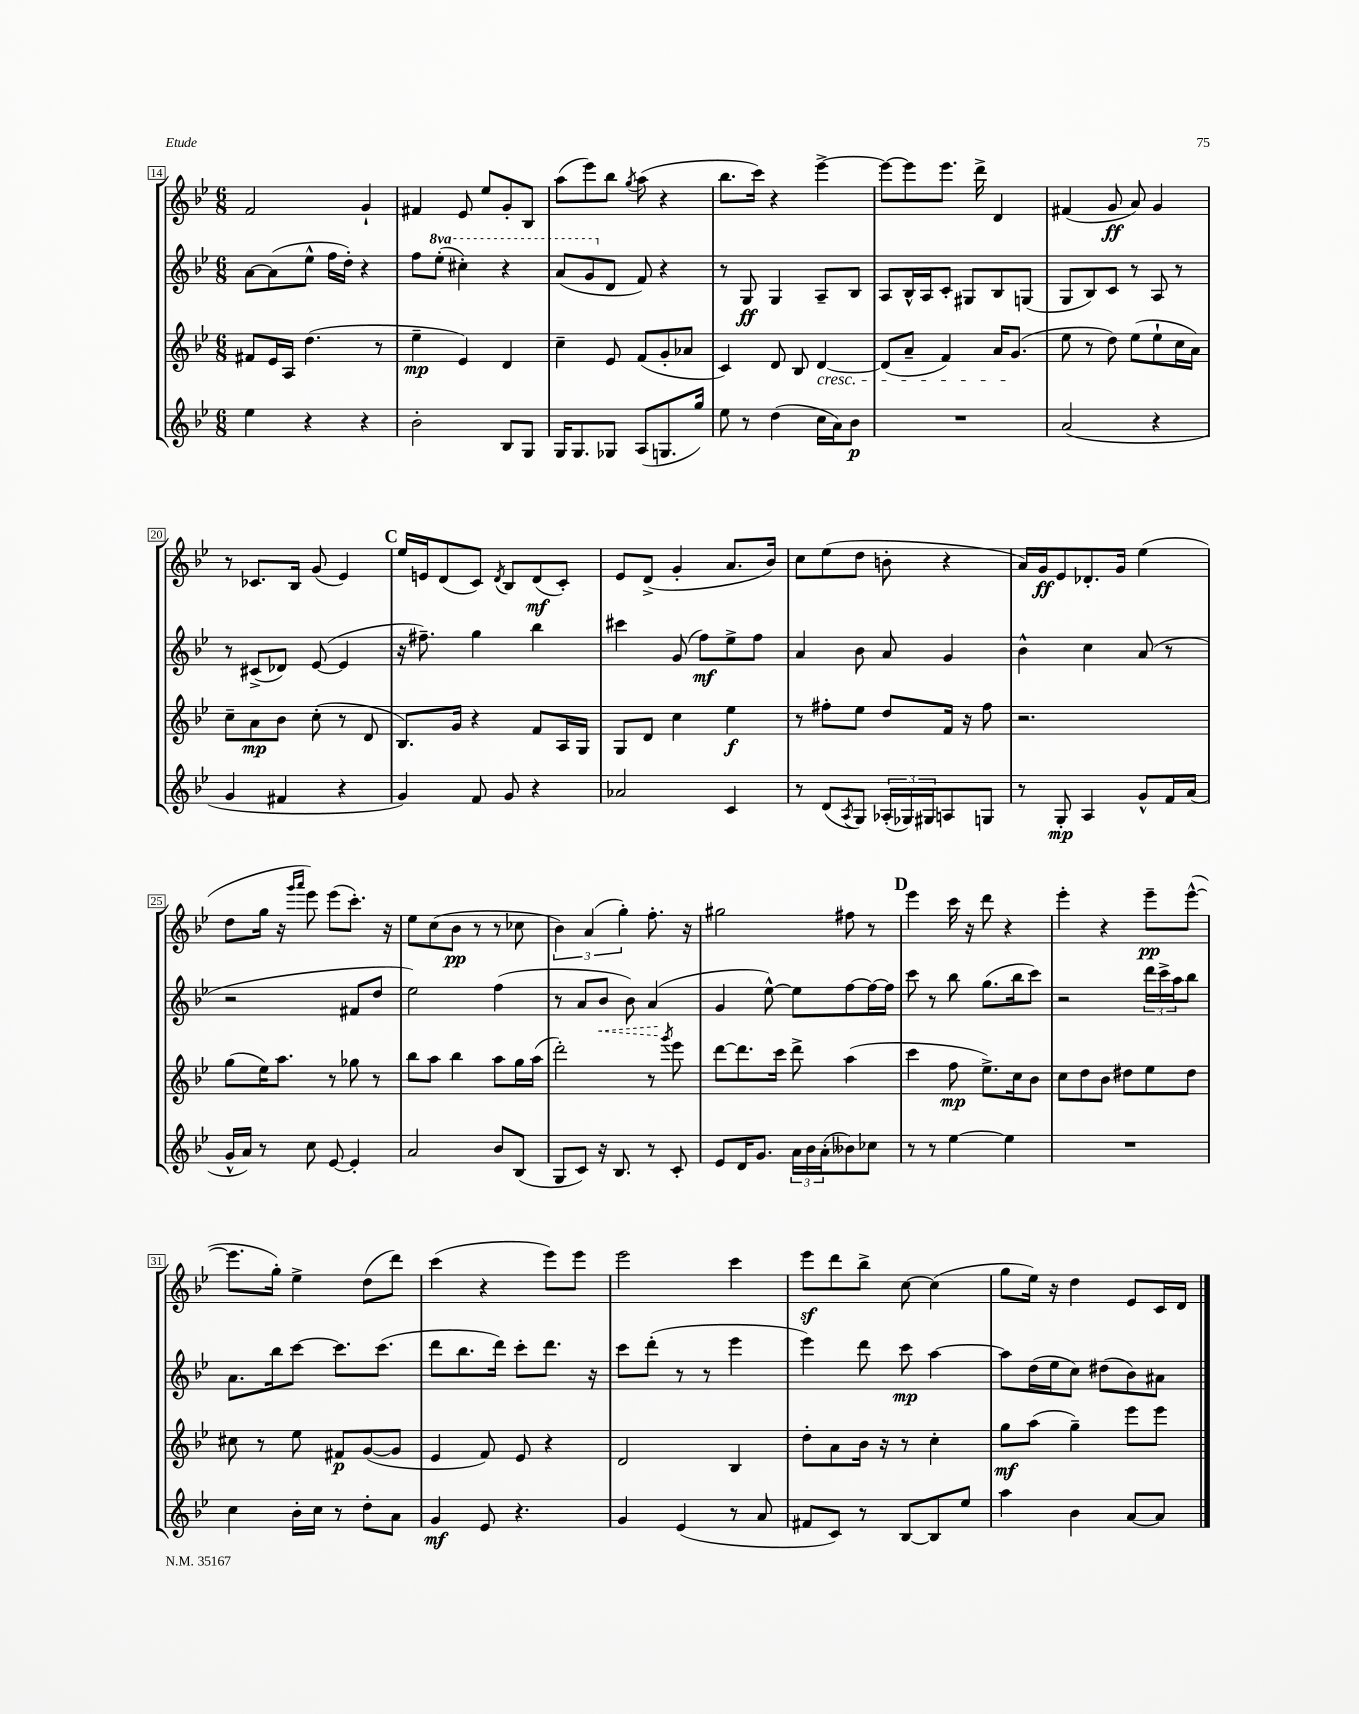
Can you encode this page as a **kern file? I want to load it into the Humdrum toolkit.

**kern	**dynam	**kern	**dynam	**kern	**dynam	**kern	**dynam
*part4	*part4	*part3	*part3	*part2	*part2	*part1	*part1
*staff4	*staff4	*staff3	*staff3	*staff2	*staff2	*staff1	*staff1
*clefG2	*	*clefG2	*	*clefG2	*	*clefG2	*
*k[b-e-]	*	*k[b-e-]	*	*k[b-e-]	*	*k[b-e-]	*
*M6/8	*	*M6/8	*	*M6/8	*	*M6/8	*
=14	=14	=14	=14	=14	=14	=14	=14
4ee-\	.	8f#X/L	.	[8a\L	.	2f/	.
.	.	16e-/L	.	(8a\]	.	.	.
.	.	16A/JJ	.	.	.	.	.
4r	.	(4.dd\	.	8ee-^^\J	.	.	.
.	.	.	.	16ff\LL	.	.	.
.	.	.	.	16dd'\JJ)	.	.	.
4r	.	.	.	4r	.	4g`/	.
.	.	8r	.	.	.	.	.
=15	=15	=15	=15	=15	=15	=15	=15
2b-'\	.	4ee-~\	mp	8ff\L	.	4f#X/	.
*	*	*	*	*8va	*	*	*
.	.	.	.	(8eee-'\J	.	.	.
.	.	4e-/)	.	4ccc#X'\)	.	8e-/	.
.	.	.	.	.	.	8ee-/L	.
8B-/L	.	4d/	.	4r	.	8g'/	.
8G/J	.	.	.	.	.	8B-/J	.
=16	=16	=16	=16	=16	=16	=16	=16
16G/KL	.	4cc~\	.	(8aa/L	.	(8aa\L	.
8.G/	.	.	.	.	.	.	.
.	.	.	.	8gg/	.	8eee-\)	.
*	*	*	*	*X8va	*	*	*
8G-X/J	.	8e-/	.	8d/J	.	8bb-\J	.
.	.	.	.	.	.	8qgg/	.
(8A/L	.	(8f/L	.	8f/)	.	(8aa\	.
8.Gn/	.	8g'/	.	4r	.	4r	.
.	.	8a-X/J	.	.	.	.	.
16gg/Jk)	.	.	.	.	.	.	.
=17	=17	=17	=17	=17	=17	=17	=17
8ee-\	.	4c/)	.	8r	.	8.bb-\L	.
8r	.	.	.	8G/	ff	.	.
.	.	.	.	.	.	16ccc\Jk)	.
(4dd\	.	8d/	.	4G/	.	4r	.
.	.	8B-/	.	.	.	.	.
!	!	!LO:TX:b:i:t=cresc.	!	!	!	!	!
16cc\LL	.	[4d/	.	8A~/L	.	[4eee-^\	.
16a\J)	.	.	.	.	.	.	.
8b-\J	p	.	.	8B-/J	.	.	.
=18	=18	=18	=18	=18	=18	=18	=18
2.r	.	(8d/L]	.	8A/L	.	8eee-\L_	.
.	.	8a~/J	.	16B-^^/L	.	8eee-\]	.
.	.	.	.	16A/J	.	.	.
.	.	4f/)	.	8c'/J	.	8.eee-\J	.
.	.	.	.	8G#X/L	.	.	.
.	.	.	.	.	.	16ddd^\	.
.	.	16a/KL	.	8B-/	.	4d/	.
.	.	(8.g/J	.	.	.	.	.
.	.	.	.	(8Gn/J	.	.	.
=19	=19	=19	=19	=19	=19	=19	=19
(2a/	.	8ee-\	.	8G/L	.	(4f#X/	.
.	.	8r	.	8B-/)	.	.	.
.	.	8dd\)	.	8c/J	.	8g/	ff
.	.	(8ee-\L	.	8r	.	8a/)	.
4r	.	8ee-`\	.	8A/	.	4g/	.
.	.	16cc\L	.	8r	.	.	.
.	.	16a\JJ)	.	.	.	.	.
!!LO:LB:g=z
=20	=20	=20	=20	=20	=20	=20	=20
4g/	.	8cc~\L	.	8r	.	8r	.
.	.	8a\	mp	(8c#X^/L	.	8.c-X/L	.
4f#X/	.	8b-\J	.	8d-X/J)	.	.	.
.	.	.	.	.	.	16B-/Jk	.
.	.	(8cc'\	.	([8e-/	.	(8g/	.
4r	.	8r	.	4e-/]	.	4e-/)	.
.	.	8d/	.	.	.	.	.
!!LO:REH:place=s1:t=C
=21	=21	=21	=21	=21	=21	=21	=21
4g/)	.	8.B-/L)	.	16r	.	16ee-/LL	.
.	.	.	.	8.ff#X~\)	.	16en/J	.
.	.	.	.	.	.	(8d/	.
.	.	16g/Jk	.	.	.	.	.
8f/	.	4r	.	4gg\	.	8c/J)	.
.	.	.	.	.	.	8qd/	.
8g/	.	.	.	.	.	8B-/L	.
4r	.	8f/L	.	4bb-\	.	(8d/	mf
.	.	16A/L	.	.	.	8c'/J)	.
.	.	16G/JJ	.	.	.	.	.
=22	=22	=22	=22	=22	=22	=22	=22
2a-X/	.	8G/L	.	4ccc#X\	.	8e-/L	.
.	.	8d/J	.	.	.	(8d^/J	.
.	.	4cc\	.	(8g/	.	4g'/	.
.	.	.	.	8ff\L)	mf	.	.
4c/	.	4ee-\	f	8ee-^\	.	8.a/L	.
.	.	.	.	8ff\J	.	.	.
.	.	.	.	.	.	16b-/Jk)	.
=23	=23	=23	=23	=23	=23	=23	=23
8r	.	8r	.	4a/	.	8cc\L	.
(8d/L	.	8ff#X'\L	.	.	.	(8ee-\	.
8qA/	.	.	.	.	.	.	.
8G/J)	.	8ee-\J	.	8b-\	.	8dd\J	.
(24A-X'/LL	.	8dd/L	.	8a/	.	8bn'\	.
24G-X/)	.	.	.	.	.	.	.
24G#X/J	.	.	.	.	.	.	.
8An/	.	16f/Jk	.	4g/	.	4r	.
.	.	16r	.	.	.	.	.
8Gn/J	.	8ff#\	.	.	.	.	.
=24	=24	=24	=24	=24	=24	=24	=24
8r	.	2.r	.	4b-^^\	.	16a/LL)	.
.	.	.	.	.	.	16g/J	ff
8G'/	mp	.	.	.	.	8e-/	.
4A/	.	.	.	4cc\	.	8.d-X'/	.
.	.	.	.	.	.	16g/Jk	.
8g^^/L	.	.	.	(8a/	.	(4ee-\	.
16f/L	.	.	.	8r	.	.	.
(16a/JJ	.	.	.	.	.	.	.
!!LO:LB:g=z
=25	=25	=25	=25	=25	=25	=25	=25
16g^^/LL	.	(8gg\L	.	2r	.	8dd\L	.
16a/JJ)	.	.	.	.	.	.	.
8r	.	16ee-\K)	.	.	.	16gg\Jk	.
.	.	8.aa\J	.	.	.	16r	.
.	.	.	.	.	.	16qqggg/LL	.
.	.	.	.	.	.	16qqaaa/JJ	.
8cc\	.	.	.	.	.	8eee-\)	.
[8e-/	.	8r	.	.	.	(8eee-\L	.
4e-'/]	.	8gg-X\	.	8f#X/L	.	8.ccc'\J)	.
.	.	8r	.	8dd/J	.	.	.
.	.	.	.	.	.	16r	.
=26	=26	=26	=26	=26	=26	=26	=26
2a/	.	8bb-\L	.	2ee-\)	.	8ee-\L	.
.	.	8aa\J	.	.	.	(8cc\	.
.	.	4bb-\	.	.	.	8b-\J	pp
.	.	.	.	.	.	8r	.
8b-/L	.	8aa\L	.	(4ff\	.	8r	.
(8B-/J	.	16gg\L	.	.	.	8cc-X\	.
.	.	(16aa\JJ	.	.	.	.	.
=27	=27	=27	=27	=27	=27	=27	=27
8G/L	.	2ddd'\)	.	8r	.	6b-\)	.
8c/J)	.	.	.	8a/L	.	.	.
.	.	.	.	.	.	(6a/	.
!	!	!	!	!	!LO:HP:b	!	!
16r	.	.	.	8b-/J	<	.	.
8.B-/	.	.	.	.	.	.	.
.	.	.	.	.	.	6gg'\)	.
.	.	.	.	8b-\)	.	.	.
8r	.	8r	.	(4a/	.	8.ff'\	.
.	.	8qggg/	.	.	.	.	.
8c'/	.	8eee-\	.	.	.	.	.
.	.	.	.	.	.	16r	.
.	.	.	.	.	[	.	.
=28	=28	=28	=28	=28	=28	=28	=28
8e-/L	.	[8ddd\L	.	4g/	.	2gg#X\	.
16d/K	.	8.ddd\]	.	.	.	.	.
8.g/J	.	.	.	.	.	.	.
.	.	.	.	[8ee-^^\)	.	.	.
.	.	16ccc\Jk	.	.	.	.	.
24a\LL	.	8ddd^\	.	8ee-\L]	.	.	.
24b-\	.	.	.	.	.	.	.
(24a'\J	.	.	.	.	.	.	.
8b--X\)	.	(4aa\	.	[8ff\	.	8ff#X\	.
8cc-X\J	.	.	.	16ff\L_	.	8r	.
.	.	.	.	16ff\JJ]	.	.	.
!!LO:REH:place=s1:t=D
=29	=29	=29	=29	=29	=29	=29	=29
8r	.	4ccc\	.	8ccc\	.	4eee-\	.
8r	.	.	.	8r	.	.	.
[4ee-\	.	8ff\	mp	8bb-\	.	16ccc\	.
.	.	.	.	.	.	16r	.
.	.	8.ee-^\L)	.	(8.gg\L	.	8ddd\	.
4ee-\]	.	.	.	.	.	4r	.
.	.	16cc\k	.	16bb-\k	.	.	.
.	.	8b-\J	.	8ccc\J)	.	.	.
=30	=30	=30	=30	=30	=30	=30	=30
2.r	.	8cc\L	.	2r	.	4eee-'\	.
.	.	8dd\	.	.	.	.	.
.	.	8b-\J	.	.	.	4r	.
.	.	8dd#X\L	.	.	.	.	.
.	.	8ee-\	.	24ddd\LL	.	8eee-~\L	pp
.	.	.	.	24ccc^\	.	.	.
.	.	.	.	24aa\J	.	.	.
.	.	8dd#\J	.	8bb-\J	.	([8eee-^^\J	.
!!LO:LB:g=z
=31	=31	=31	=31	=31	=31	=31	=31
4cc\	.	8cc#X\	.	8.a\L	.	8.eee-\L]	.
.	.	8r	.	.	.	.	.
.	.	.	.	16bb-\k	.	16gg'\Jk)	.
16b-'\LL	.	8ee-\	.	[8ccc\J	.	4ee-^\	.
16cc\JJ	.	.	.	.	.	.	.
8r	.	8f#X/L	p	8.ccc\L]	.	.	.
8dd'\L	.	([8g/	.	.	.	(8dd\L	.
.	.	.	.	(8.ccc\J	.	.	.
8a\J	.	8g/J]	.	.	.	8ddd\J)	.
=32	=32	=32	=32	=32	=32	=32	=32
4g/	mf	4e-/	.	8ddd\L	.	(4ccc\	.
.	.	.	.	8.bb-\	.	.	.
8e-/	.	8f/)	.	.	.	4r	.
.	.	.	.	16ddd\Jk)	.	.	.
4.r	.	8e-/	.	8ccc'\L	.	.	.
.	.	4r	.	8.ddd\J	.	8eee-\L)	.
.	.	.	.	.	.	8eee-\J	.
.	.	.	.	16r	.	.	.
=33	=33	=33	=33	=33	=33	=33	=33
4g/	.	2d/	.	8ccc\L	.	2eee-\	.
.	.	.	.	(8ddd'\J	.	.	.
(4e-/	.	.	.	8r	.	.	.
.	.	.	.	8r	.	.	.
8r	.	4B-/	.	4eee-\	.	4ccc\	.
8a/	.	.	.	.	.	.	.
=34	=34	=34	=34	=34	=34	=34	=34
8f#X/L	.	8dd'\L	.	4eee-\)	.	8eee-z\L	.
8c/J)	.	8a\	.	.	.	8ddd\	.
8r	.	16b-\Jk	.	8ddd\	.	8bb-^\J	.
.	.	16r	.	.	.	.	.
[8B-/L	.	8r	.	8ccc\	mp	[8cc\	.
8B-/]	.	4cc'\	.	[4aa\	.	(4cc\]	.
8ee-/J	.	.	.	.	.	.	.
=35	=35	=35	=35	=35	=35	=35	=35
4aa\	.	8gg\L	mf	8aa\L]	.	8gg\L	.
.	.	(8aa\J	.	(16dd\L	.	16ee-\Jk)	.
.	.	.	.	16ee-\J	.	16r	.
4b-\	.	4gg~\)	.	8cc\J)	.	4dd\	.
.	.	.	.	(8dd#X\L	.	.	.
[8a/L	.	8eee-\L	.	8b-\)	.	8e-/L	.
8a/J]	.	8eee-\J	.	8a#X\J	.	16c/L	.
.	.	.	.	.	.	16d/JJ	.
==	==	==	==	==	==	==	==
*-	*-	*-	*-	*-	*-	*-	*-
